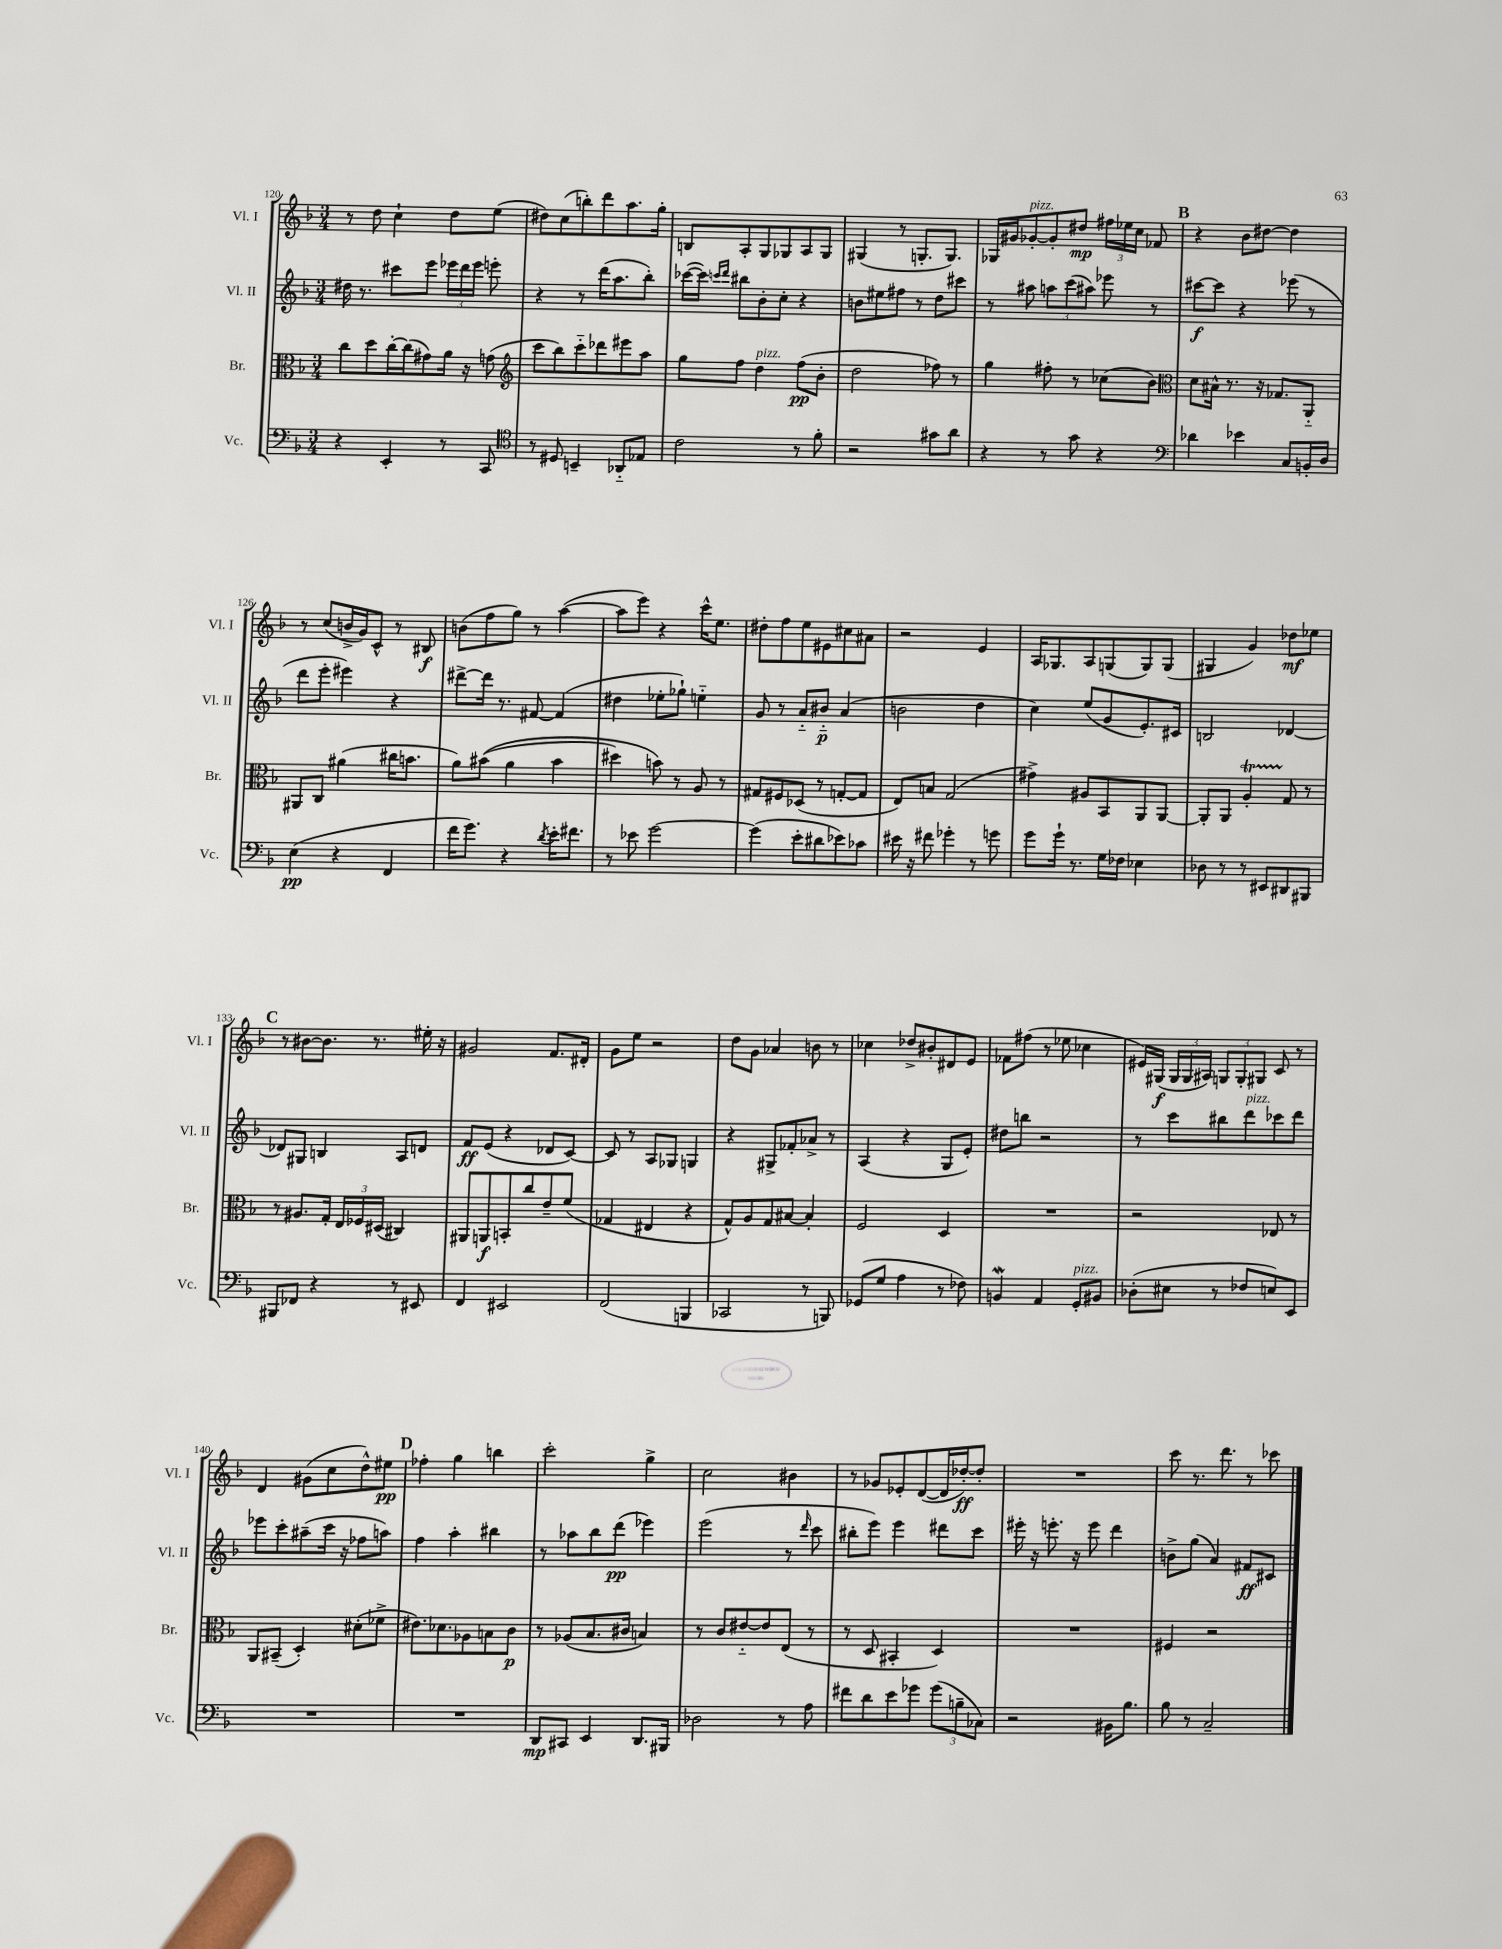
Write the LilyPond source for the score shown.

<<
\new StaffGroup <<
\new Staff = "s0" \with { instrumentName = "Vl. I" shortInstrumentName = "Vl. I" } {
    \clef treble \key f \major \numericTimeSignature \time 3/4
    \autoBeamOff r8 d''8 c''4-! d''8[ e''8]( |
    dis''8[) c''8( b''8-.) d'''8 a''8. g''16]-. |
    b8[ a8-. g8 ges8 a8 ges8] |
    gis4( r8 g8.[-. g8.]) |
    ges16[ gis'16 ges'8~-.^\markup { \italic "pizz." } ges'8-. dis''8]\mp \tuplet 3/2 { fis''16[ ees''16 c''16] } fes'8 |
    \mark \markup { \bold "B" } r4 bes'8[ dis''8]~ dis''4 |
    r8 c''8[( b'16-> g'16) c'8]-^ r8 bis8\f |
    b'8[( f''8 g''8]) r8 a''4~( |
    a''8[ e'''8]) r4 c'''16[-^ e''8.] |
    dis''8[-. f''8 e''8 eis'8 cis''8 ais'8] |
    r2 e'4 |
    a16[ ges8. a8 g8( g8) g8]( |
    gis4 g'4) des''8[\mf ees''8] |
    \mark \markup { \bold "C" } r8 bis'8[~ bis'8.] r8. eis''16-. r16 |
    gis'2 f'8.[ dis'16]-. |
    g'8[ e''8] r2 |
    d''8[ g'8] aes'4 b'8 r8 |
    ces''4 des''8[-> bis'8-. dis'8 e'8] |
    fes'8[ fis''8]( r8 ees''8 ces''4 |
    eis'16[) gis16]\f( \tuplet 3/2 { gis16[ gis16 ais16]) } \tuplet 3/2 { g8[ g8-. gis8] } c'8 r8 |
    d'4 gis'8[( c''8 d''8-^) eis''8]\pp |
    \mark \markup { \bold "D" } fes''4-. g''4 b''4 |
    c'''2-. g''4-> |
    c''2 bis'4 |
    r8 ges'8[ ees'8-. d'8~( d'16 des''16~-.\ff) des''8]-. |
    R2. |
    c'''8 r8. d'''8. r8 ces'''8 \bar "|." |
}
\new Staff = "s1" \with { instrumentName = "Vl. II" shortInstrumentName = "Vl. II" } {
    \clef treble \key f \major \numericTimeSignature \time 3/4
    \autoBeamOff dis''16 r8. cis'''8[ e'''8] \tuplet 3/2 { ees'''16[ d'''16 ees'''16] } e'''8-. |
    r4 r8 d'''16[( a''8. bes''8]-.) |
    ces'''16[~( ces'''16]) \grace { c'''16[ d'''16] } bis''8[ bes'8-. c''8]-. r4 |
    b'8[ eis''8 fis''8] r8 d''8[ cis'''8] |
    r8 ais''8 \tuplet 3/2 { a''8[ c'''8( ais''8]) } ees'''8 r8 |
    \mark \markup { \bold "B" } cis'''8[~\f cis'''8] r4 ees'''8( r8 |
    d'''8[ e'''8]-. eis'''4) r4 |
    dis'''8[~-> dis'''16] r8. fis'8~ fis'4( |
    dis''4 ees''8[-. ges''8]-!) e''4-_ |
    g'8 r8 a'8[-_ bis'8]-_\p a'4( |
    b'2 d''4 |
    c''4) e''8[( g'8 e'8.-.) cis'16] |
    b2 des'4~ |
    \mark \markup { \bold "C" } des'8[ gis8] b4 a8[ d'8] |
    f'8[\ff e'8]( r4 des'8[ c'8]~) |
    c'8 r8 a8[ ges8] g4 |
    r4 gis8[-> fes'8-. aes'8]-> r8 |
    a4( r4 g8[ e'8]-.) |
    dis''8[ b''8] r2 |
    r8 c'''8[ bis''8 d'''8^\markup { \italic "pizz." } ces'''8 d'''8] |
    ees'''8[ c'''8-. ais''8--( c'''16] r16 fes''8[ a''8]) |
    \mark \markup { \bold "D" } f''4 a''4-. bis''4 |
    r8 aes''8[ bes''8 d'''8]\pp( ees'''4) |
    e'''2( r8 \grace { d'''16 } c'''8 |
    bis''8[-. e'''8]) e'''4 dis'''8[ c'''8] |
    eis'''16-. r16 e'''8.-. r16 e'''8 d'''4 |
    b'8[-> g''8]( a'4) fis'8[\ff cis'8] \bar "|." |
}
\new Staff = "s2" \with { instrumentName = "Br." shortInstrumentName = "Br." } {
    \clef alto \key f \major \numericTimeSignature \time 3/4
    \autoBeamOff c''8[ d''8 c''16~-. c''16( gis'8) a'16] r16 g'8( |
    \clef treble c'''8[ bes''8) c'''8-_ des'''8 eis'''8 a''8] |
    g''8[ f''8] d''4^\markup { \italic "pizz." } f''8[\pp( bes'8]-. |
    d''2 fes''8) r8 |
    g''4 fis''8-. r8 ces''8[( bes'8]) |
    \mark \markup { \bold "B" } \clef alto d'8[ bis16]-^ r8. r16 ges8.[ a,8]-_ |
    ais,8[ c8] ais'4( cis''16[ b'8.] |
    a'8[) bis'8](\( a'4 bis'4 |
    dis''4) b'8\) r8 a8 r8 |
    gis8[ fis8 des8]( r8 g8[~-. g8] |
    e8[) b8] g2( |
    gis'4->) ais8[ bes,8 a,8 a,8]~ |
    a,8[-. a,8] a4-.\startTrillSpan g8\stopTrillSpan r8 |
    \mark \markup { \bold "C" } r8 ais8.[ g16]-. \tuplet 3/2 { e16[ fes16 dis16]( } cis4) |
    ais,8[ a,8\f b,8-. c''8 e'8-- f'8]( |
    ges4 eis4 r4 |
    g8[-^) a8 g8 bis8]~ bis4-. |
    f2 d4 |
    R2. |
    r2 ees8 r8 |
    a,8[ bis,8]--( d4-.) dis'8[-.( fes'8]-> |
    \mark \markup { \bold "D" } eis'8.[) des'8. aes8 b8 c'8]\p |
    r8 aes8[( bes8. cis'16] b4) |
    r8 c'8[ eis'8~-_ eis'8 e8]( r8 |
    r8 d8 bis,4-. d4) |
    R2. |
    fis4 r2 \bar "|." |
}
\new Staff = "s3" \with { instrumentName = "Vc." shortInstrumentName = "Vc." } {
    \clef bass \key f \major \numericTimeSignature \time 3/4
    \autoBeamOff r4 e,4-. r8 c,8 |
    \clef tenor r8 dis8 b,4-- aes,8[-_ ees8] |
    c'2 r8 f'8-. |
    r2 gis'8[ a'8] |
    r4 r8 g'8 r4 |
    \mark \markup { \bold "B" } \clef bass des'4 ees'4 c8[ b,16-. d16] |
    e4\pp( r4 f,4 |
    f'16[ g'8.]) r4 \acciaccatura { d'8 } e'16[-. fis'8.] |
    r8 ees'8 g'2~ |
    g'4( e'8[-. dis'8 ees'8) ces'8] |
    eis'16 r16 fis'8 ges'4-. r8 g'8 |
    g'8[ g'16]-! r8. g16[ fes16] ees4 |
    des8 r8 r8 eis,8[ dis,8 bis,,8] |
    \mark \markup { \bold "C" } bis,,8[ fes,8] r4 r8 eis,8 |
    f,4 eis,2 |
    f,2( b,,4 |
    ces,2 r8 b,,8) |
    ges,8[( g8] a4 r8 fes8) |
    b,4\mordent a,4 g,8[-.^\markup { \italic "pizz." } bis,8] |
    des8[-.( eis8] r8 fes8[ e8) e,8] |
    R2. |
    \mark \markup { \bold "D" } R2. |
    d,8[\mp cis,8] e,4 d,8.[ bis,,16] |
    des2 r8 a8 |
    fis'8[ d'8 e'8 ges'8] \tuplet 3/2 { ges'8[( b8-- ces8]) } |
    r2 bis,16[ bes8.] |
    bes8 r8 c2-- \bar "|." |
}
>>
>>
\layout { \context { \Score currentBarNumber = #120 } }
